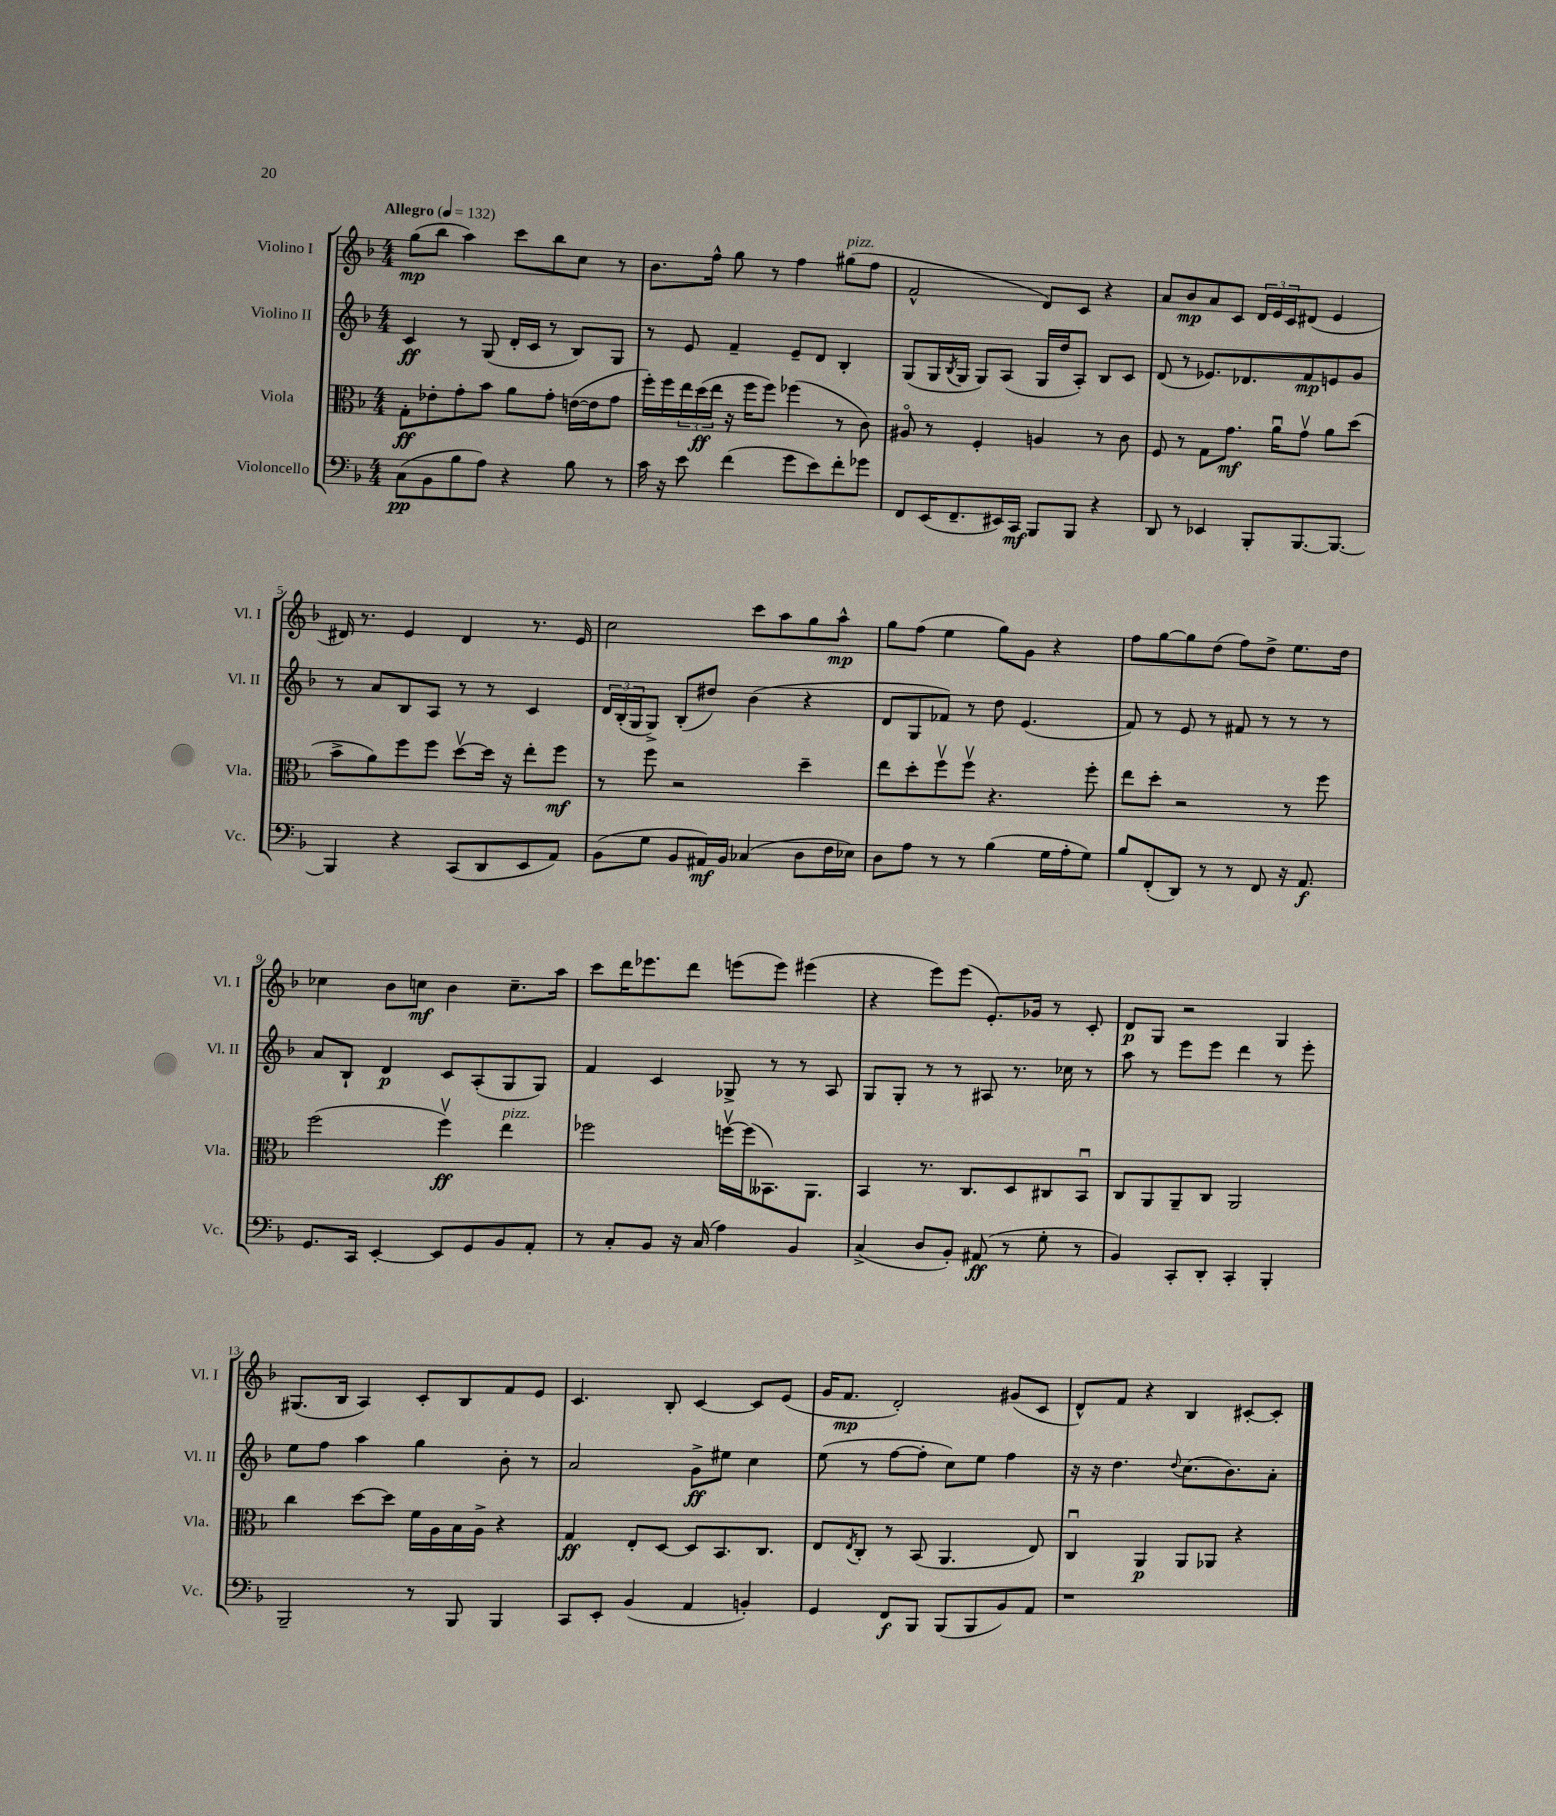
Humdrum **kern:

**kern	**kern	**kern	**kern
*staff4	*staff3	*staff2	*staff1
*clefF4	*clefC3	*clefG2	*clefG2
*k[b-]	*k[b-]	*k[b-]	*k[b-]
*M4/4	*M4/4	*M4/4	*M4/4
*MM132	*MM132	*MM132	*MM132
(8C	8G'	4c	(8gg
8BB-	8e-'	.	8bb-
8B-	8g'	8r	4aa)
8A)	8b-	(8G	.
4r	8a	16d'	8ccc
.	.	16c	.
.	8g'	8r	8bb-
8B-	([16e	8B-)	8cc
.	16e]	.	.
8r	8g	8G	8r
=	=	=	=
16c	16ff')	8r	8.b-
16r	16ff	.	.
8e	24ee	8e	.
.	(24dd	.	.
.	.	.	16ff^^
.	24ee	.	.
(4f	16r	4f~	8gg
.	16ff	.	.
.	8ff)	.	8r
8g	(4ff-	8e~	4ff
8e)	.	8d	.
8f'	8r	4B-'	(8gg#
8g-	8c)	.	8ff
=	=	=	=
8FF	8A#o	(8G	2f^^
(16EE	8r	16G	.
.	.	8qB-	.
8.FF~	.	16G	.
.	4F'	8G)	.
16EE#)	.	(8A	.
16CC	.	.	.
8BBB-	4A	16G	8d)
.	.	16dd	.
8BBB-	.	8A')	8c
4r	8r	8B-	4r
.	8c	8c	.
=	=	=	=
8DD	8F	(8d	8a
8r	8r	8r	8b-
4EE-	8G	8.e-)	8a
.	8.g	.	8c
.	.	8.d-	.
8BBB-'	.	.	24d
.	.	.	24e
.	16au	.	.
.	.	.	24c
[8.BBB-	8gv	8f	(8d#
.	8a	8e	4e
8.BBB-_	.	.	.
.	(8dd	8g	.
=	=	=	=
4BBB-]	8b-^	8r	16d#)
.	.	.	8.r
.	8a)	8a	.
4r	8ff	8B-	4e
.	8ff	8A	.
(8CC	[8ddv	8r	4d#
8DD	16dd]	8r	.
.	16r	.	.
8EE	8ee'	4c	8.r
8AA)	8ff	.	.
.	.	.	16e
=	=	=	=
(8BB-	8r	24d	2cc
.	.	(24B-'	.
.	.	24G	.
8G	8ff	8G^)	.
8BB-	2r	(8B-'	.
16AA#)	.	8dd#)	.
16BB-	.	.	.
(4C-	.	(4b-	8ccc
.	.	.	8aa
8D	4dd~	4r	8gg
16F	.	.	8aa^^
16E-)	.	.	.
=	=	=	=
8D	8ee	8d	8gg
8A	8dd'	8G	(8ff
8r	8ffv	8f-)	4ee
8r	8ffv	8r	.
(4B-	4.r	8dd	8gg)
.	.	(4.e	8g
16G	.	.	4r
16A'	.	.	.
8G)	8ff'	.	.
=	=	=	=
8B-	8ee	8f)	8ff
(8FF'	8dd'	8r	[8gg
8DD)	2r	8e	8gg]
8r	.	8r	(8dd
8r	.	8f#	8ff)
8FF	.	8r	8dd^
16r	8r	8r	8.ee
8.AA	.	.	.
.	8ff	8r	.
.	.	.	16dd
=	=	=	=
8.GG	(2ff	8a	4cc-
.	.	8B-`	.
16CC	.	.	.
[4EE'	.	4d	8b-
.	.	.	8cc
8EE]	4ffv)	8c	4b-
8GG	.	(8A'	.
8BB-	4ee	8G	8.cc~
8AA'	.	8G)	.
.	.	.	16aa
=	=	=	=
8r	2ff-	4f	8ccc
8C'	.	.	16ddd
.	.	.	8.eee-
8BB-	.	4c	.
16r	.	.	8ddd
(16C	.	.	.
4A)	[16ffv	8G-^	(8eee
.	(16ff]	.	.
.	8.BB--)	8r	8eee)
4BB-	.	8r	(4eee#
.	8.AA	.	.
.	.	8A	.
=	=	=	=
(4C^	4BB-	8G	4r
.	.	8G'	.
8D	8.r	8r	8eee)
8BB-')	.	8r	(8eee
.	8.C	.	.
(8AA#	.	8A#	8.e')
8r	8D	8.r	.
.	.	.	16g-
8G'	8C#	.	8r
.	.	16cc-	.
8r	8BB-u	8r	8c'
=	=	=	=
4BB-)	8C	8aa	8d
.	8AA	8r	8G
8CC'	8AA~	8eee	2r
8DD'	8C	8eee	.
4CC'	2AA	4ddd	.
4BBB-'	.	8r	4G
.	.	8eee'	.
=	=	=	=
2BBB-~	4cc	8ee	(8.G#
.	.	8ff	.
.	.	.	16B-
.	[8dd	4aa	4A)
.	8dd]	.	.
8r	16f	4gg	8c'
.	16A	.	.
8BBB-	16B-	.	8B-
.	16A^	.	.
4BBB-	4r	8b-'	8f
.	.	8r	8e
=	=	=	=
8CC	4G	2a	4.c
8EE'	.	.	.
(4BB-	8E'	.	.
.	[8D	.	8B-'
4AA	8D]	8g^	[4c
.	8.BB-	8ee#	.
4BB')	.	4cc	8c]
.	8.C	.	.
.	.	.	(8e
=	=	=	=
4GG	8E	(8ee	16g
.	.	.	8.f
.	8qE	.	.
.	8C'	8r	.
8FF	8r	[8ff	2d')
8BBB-	(8BB-	8ff']	.
(8BBB-	4.AA	8cc)	.
8BBB-	.	8ee	.
8BB-)	.	4ff	(8g#
8AA	8E)	.	8c
=	=	=	=
1r	4Cu	16r	8d^^)
.	.	16r	.
.	.	4.dd	8f
.	4AA	.	4r
.	.	8qqdd	.
.	8AA	(8.cc	4B-
.	8AA-	.	.
.	.	8.b-)	.
.	4r	.	[8c#'
.	.	8a'	8c#']
==	==	==	==
*-	*-	*-	*-
